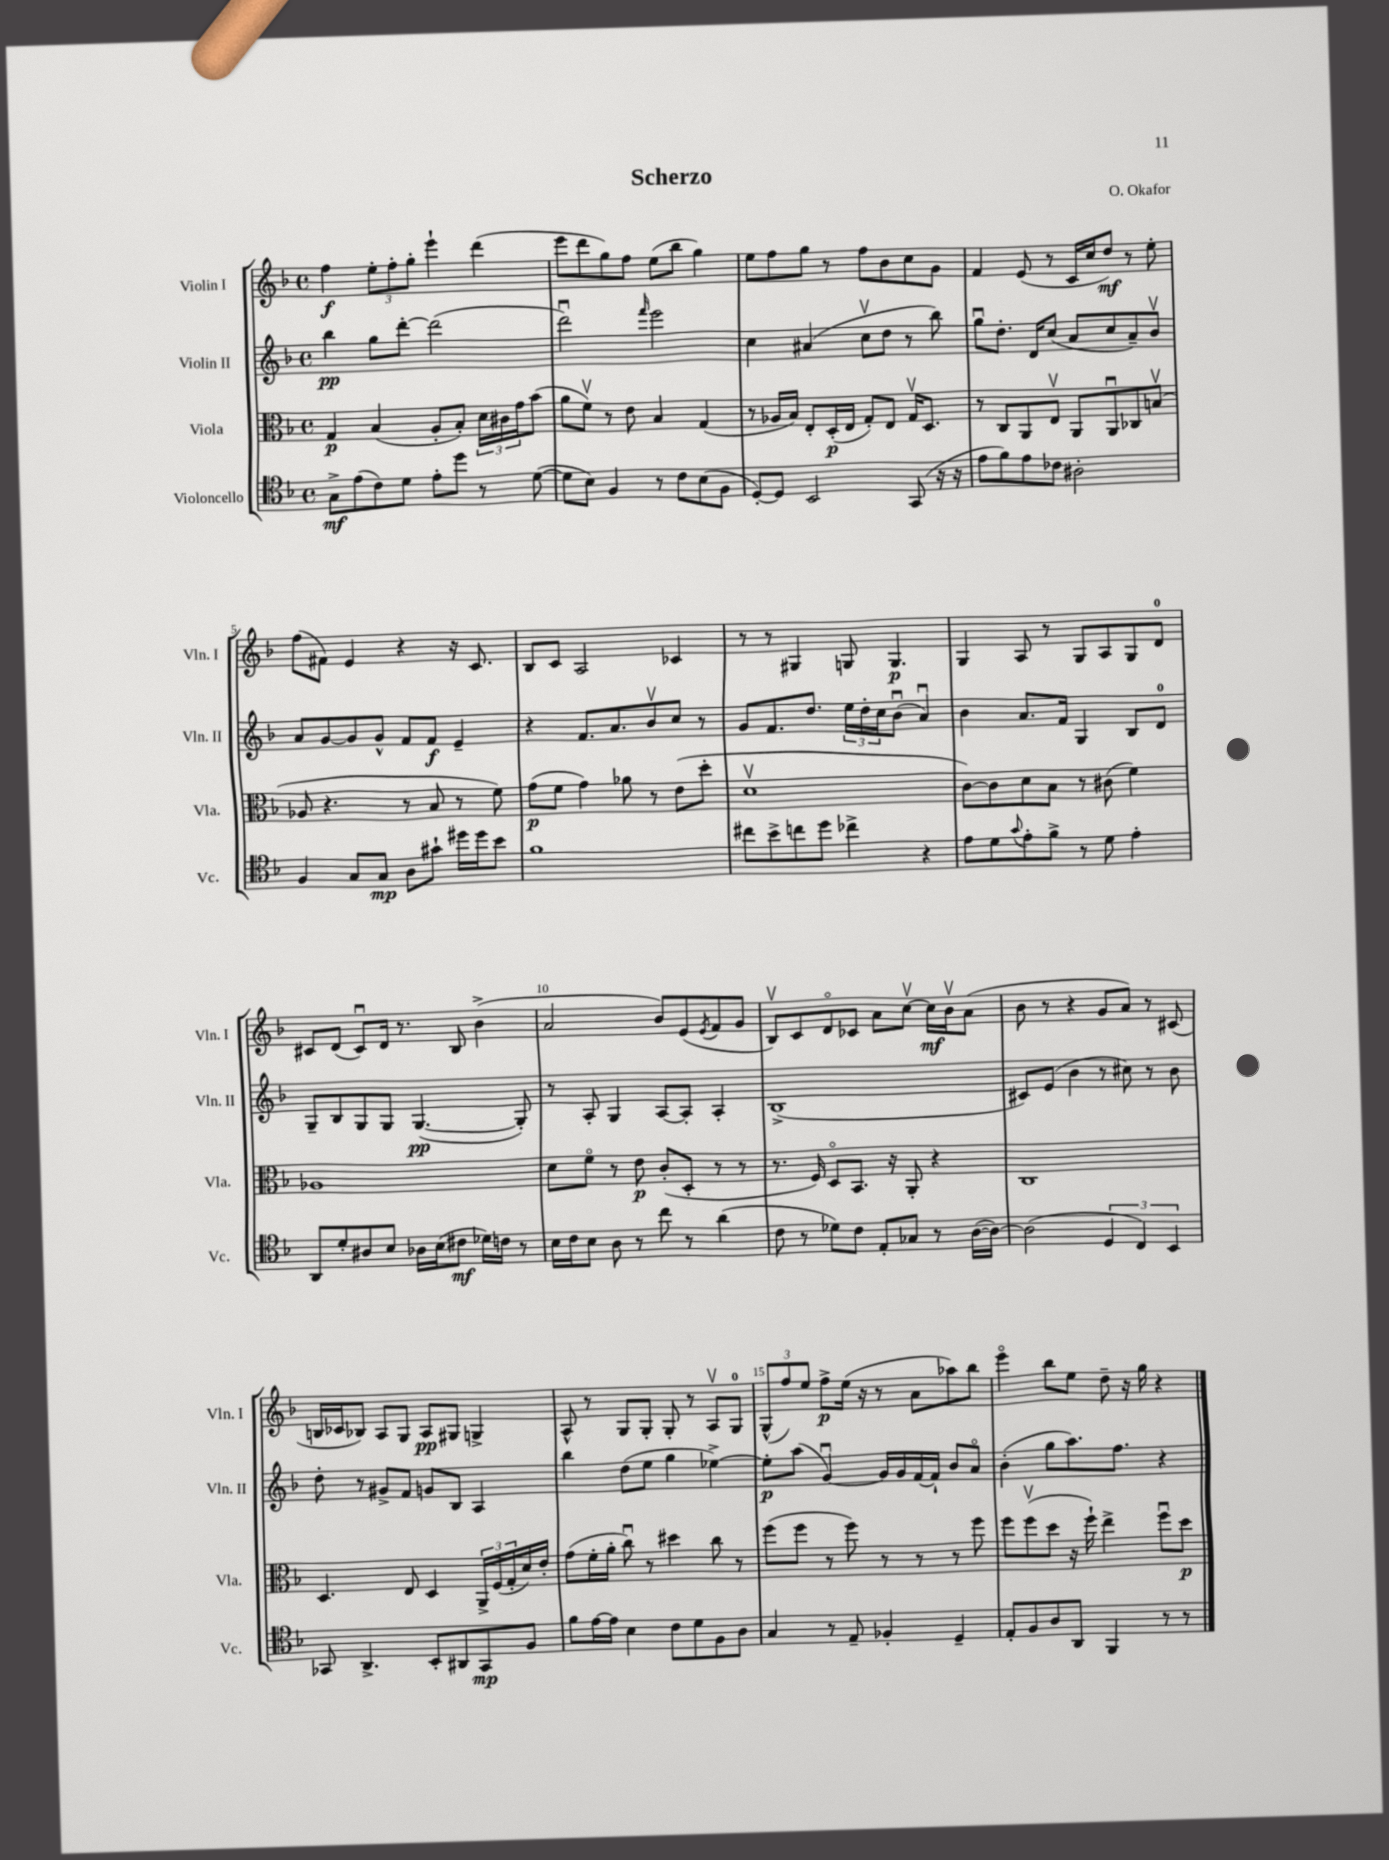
\header { title = "Scherzo" composer = "O. Okafor" }
<<
\new StaffGroup <<
\new Staff = "s0" \with { instrumentName = "Violin I" shortInstrumentName = "Vln. I" } {
    \clef treble \key f \major \defaultTimeSignature \time 4/4
    f''4\f \tuplet 3/2 { e''8-. f''8-. g''8-. } e'''4-! d'''4( |
    e'''8 d'''8 g''8) f''8 e''8( bes''8 g''4) |
    e''8 f''8 g''8 r8 f''8 bes'8 c''8 g'8 |
    f'4 e'8( r8 c'16 c''16 d''8\mf) r8 e''8-. |
    f''8( fis'8) e'4 r4 r16 c'8. |
    bes8 c'8 a2 ces'4 |
    r8 r8 gis4 g8 g4.\p |
    g4 a8 r8 g8 a8 g8 d'8-0 |
    cis'8 d'8( cis'8\downbow) d'16 r8. bes8 bes'4->( |
    a'2 bes'8) e'8( \acciaccatura { e'8 } f'8 g'8 |
    bes8\upbow) c'8 d'8\flageolet ces'8 a'8 c''8~\upbow c''16\mf bes'16\upbow a'8( |
    bes'8 r8 r4 g'8 a'8) r8 cis'8( |
    b16 ces'16 bes8) a8 g8 a8\pp gis8 g4-> |
    a8-^ r8 g8 g8-. g8-. r8 a8\upbow g8-0 |
    \tuplet 3/2 { g8-^( f''8) e''8 } f''8->\p e''16( r16 r8 a'8 aes''8) bes''8 |
    e'''4\flageolet bes''8 e''8 d''8-- r16 g''16 r4 \bar "|." |
}
\new Staff = "s1" \with { instrumentName = "Violin II" shortInstrumentName = "Vln. II" } {
    \clef treble \key f \major \defaultTimeSignature \time 4/4
    bes''4\pp g''8 d'''8~-. d'''2( |
    d'''2\downbow) \grace { f'''16 } e'''2 |
    c''4 ais'4( c''8\upbow d''8 r8 bes''8) |
    g''8\downbow d''8.-. d'16 c''8( a'8 c''8 a'8--) bes'8\upbow |
    a'8 g'8~ g'8 g'8-^ f'8 f'8\f e'4-- |
    r4 f'8. a'8. bes'8\upbow c''8 r8 |
    g'8 f'8. d''8. \tuplet 3/2 { e''16 d''16-. c''16 } bes'8\downbow( a'4\downbow) |
    bes'4 a'8. f'16 g4 bes8 d'8-0 |
    g8-- bes8 g8 g8 g4.~\pp( g8-.) |
    r8 a8-. g4 a8~ a8-. a4-. |
    bes1->( |
    cis'8) e'8( bes'4 r8 cis''8) r8 bes'8 |
    d''8-. r8 gis'8-> f'8 g'8 bes8 a4 |
    bes''4 d''8( e''8 g''4 ees''4~->) |
    ees''8-.\p a''8( g'4~\downbow) g'16 g'16 f'16~ f'16-! bes'8 a'8\flageolet |
    bes'4-.( g''8 a''8.) f''8. r4 \bar "|." |
}
\new Staff = "s2" \with { instrumentName = "Viola" shortInstrumentName = "Vla." } {
    \clef alto \key f \major \defaultTimeSignature \time 4/4
    g4\p bes4( a8-. bes8-.) \tuplet 3/2 { d'16 cis'16 g'16 } bes'8( |
    a'8 f'8\upbow) r8 e'8 bes4 g4( |
    r8 aes16 bes16) e8-. d16-.\p( e16 g8-.) e8 g16\upbow d8. |
    r8 c8 a,8 e8\upbow a,8 a,8\downbow ces8 b8\upbow( |
    aes8 r4. r8 bes8 r8 f'8) |
    g'8\p( f'8 g'4) aes'8 r8 e'8( d''8-. |
    d'1\upbow |
    c'8~) c'8 d'8 bes8 r8 cis'8( f'4) |
    aes1 |
    d'8 f'8\flageolet r8 e'8\p c'8-.( d8-. r8 r8 |
    r8. f16) d8\flageolet bes,8. r16 a,8-. r4 |
    c1 |
    d4. e8 d4 \tuplet 3/2 { a,16-> f16( g16-. } d'16) e'16-. |
    g'8( f'16-. a'16-. c''8\downbow) r8 dis''4 c''8 r8 |
    f''8( f''8 r8 f''8) r8 r8 r8 f''8 |
    f''8 f''8\upbow( d''8 r16 f''16-!) e''4-> f''8\downbow d''8\p \bar "|." |
}
\new Staff = "s3" \with { instrumentName = "Violoncello" shortInstrumentName = "Vc." } {
    \clef tenor \key f \major \defaultTimeSignature \time 4/4
    g8->\mf e'8( c'8) d'8 e'8-. d''8 r8 d'8~( |
    d'8 bes8) f4 r8 c'8 bes8( f8 |
    d8~-.) d8 bes,2 g,8( r16 r16 |
    e'8 f'8) e'8 ces'8 ais2-. |
    f4 g8 g8\mp a8 gis'8-! dis''16 dis''16 bes'8 |
    f'1 |
    cis''8 bes'8-> c''8 d''8 ces''4-> r4 |
    e'8 d'8 \appoggiatura { g'8 } e'8-. f'8-> r8 d'8 e'4-. |
    a,8 d'8-. ais8 bes8 aes16 bes16( cis'8\mf des'16) c'16 r8 |
    bes16 c'16 bes8 a8 r8 c''8 r8 a'4( |
    c'8 r8 des'8) c'8 e8-. ges8 r8 a16~( a16~) |
    a2( \tuplet 3/2 { d4 c4) bes,4 } |
    ges,8 a,4.-> bes,8-. ais,8 ges,8\mp f8 |
    f'8 e'16~ e'16 bes4 c'8 d'8 f8 a8 |
    g4 r8 e8-- fes4-. d4-- |
    e8-. f8 a8 a,8 f,4 r8 r8 \bar "|." |
}
>>
>>
\layout { \context { \Score \override BarNumber.break-visibility = ##(#f #t #t) barNumberVisibility = #(every-nth-bar-number-visible 5) } }
